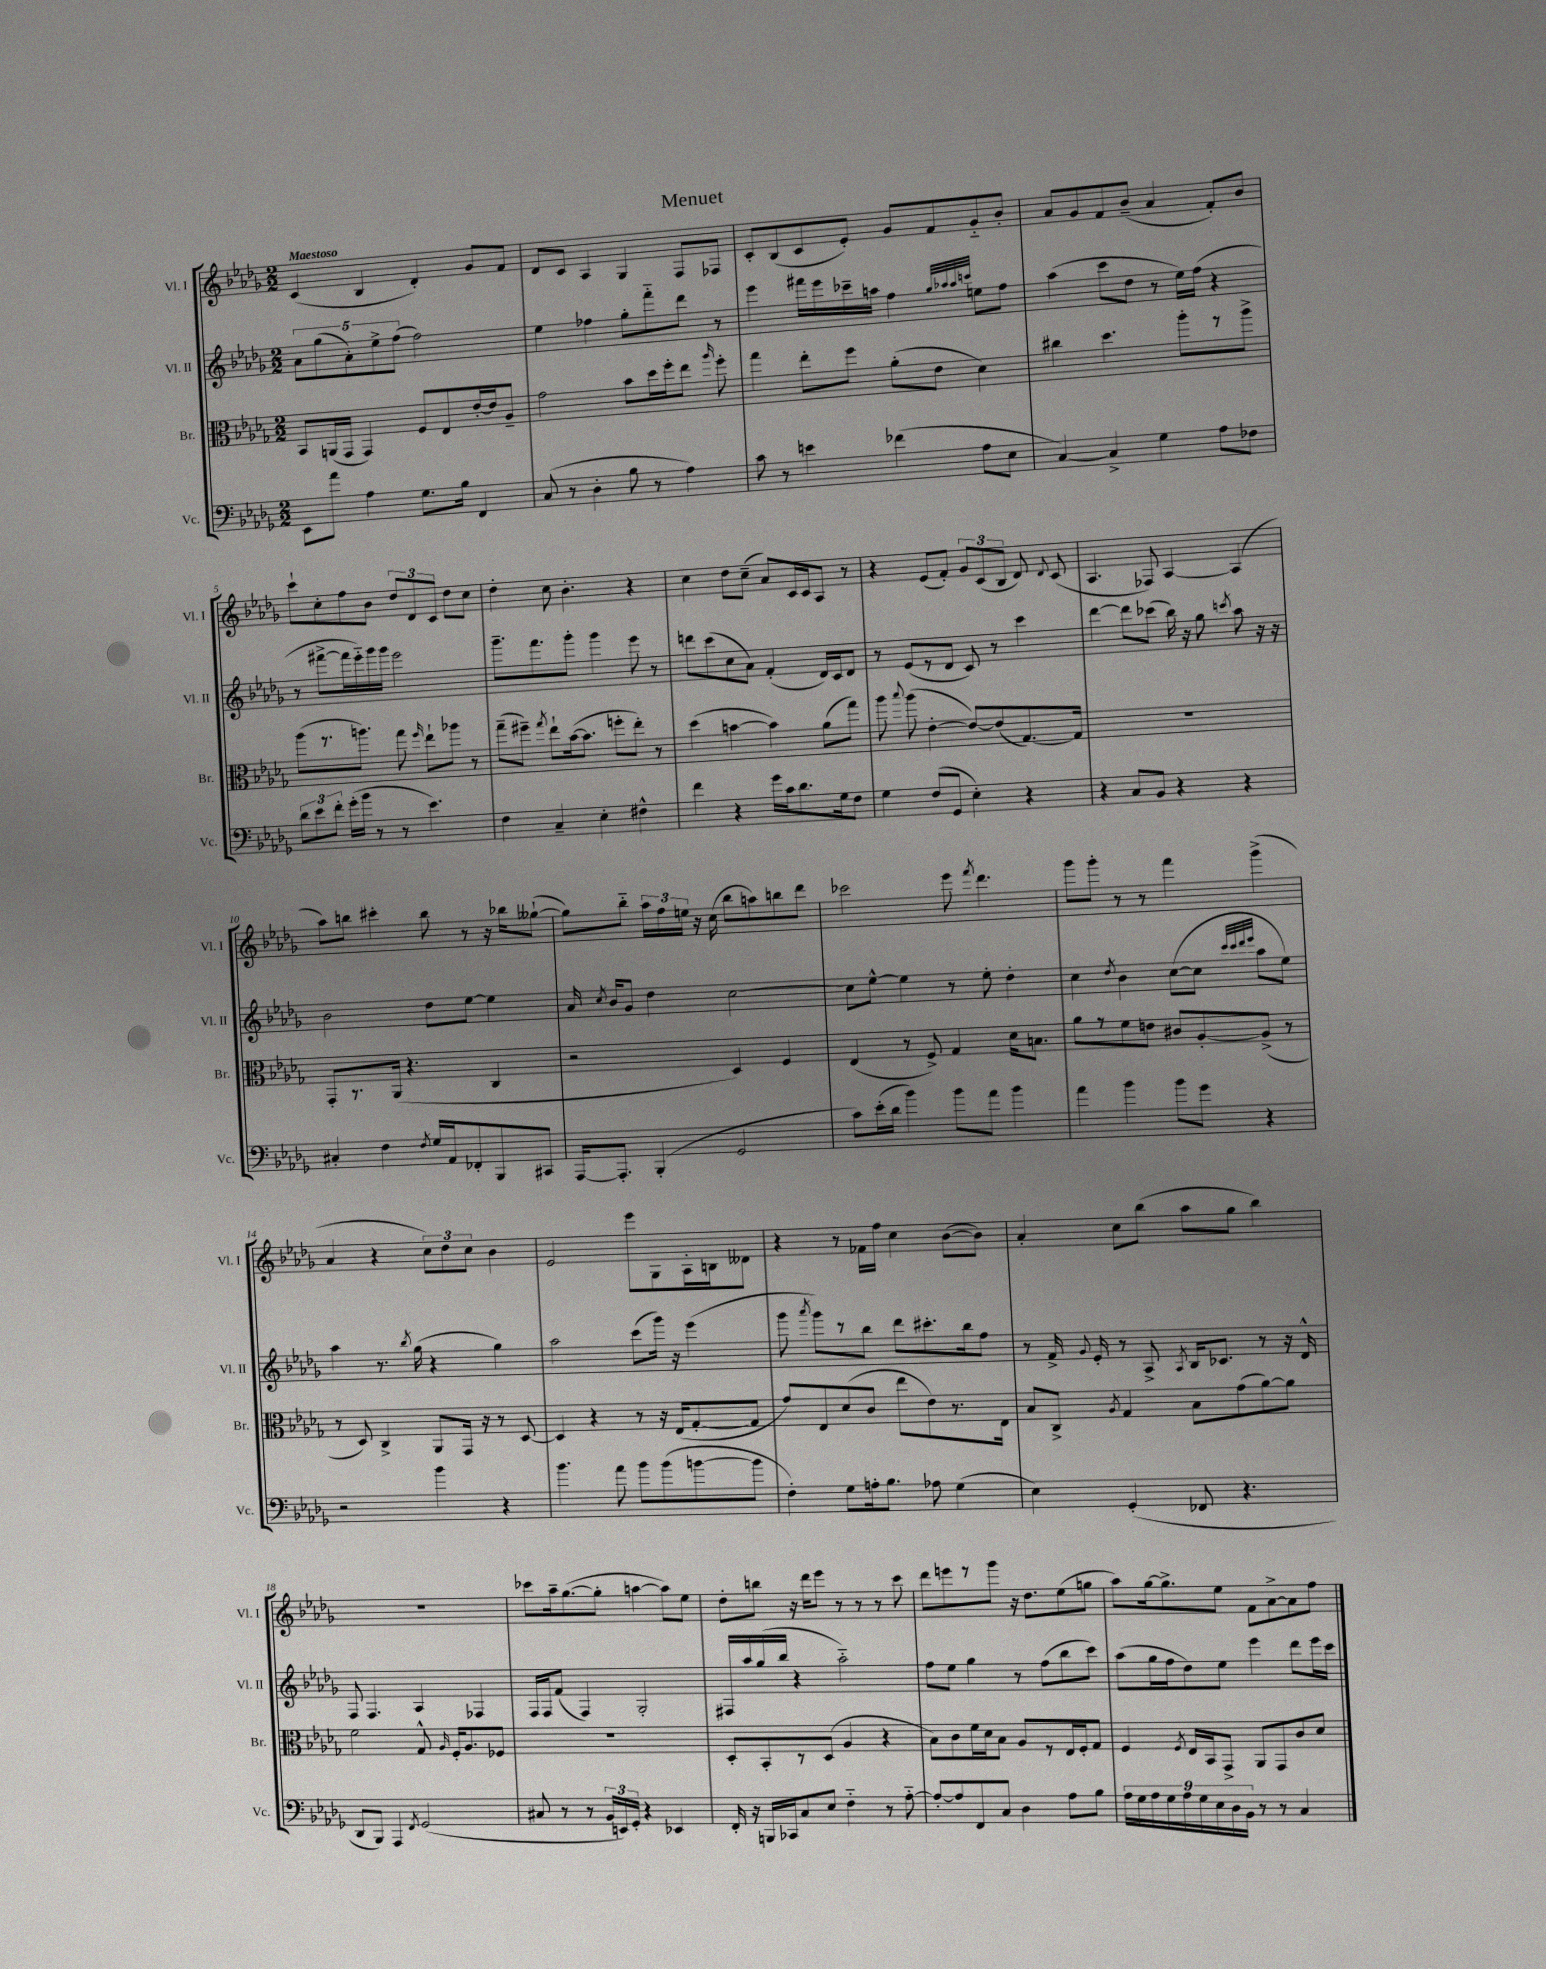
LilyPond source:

\header { title = "Menuet" }
<<
\new StaffGroup <<
\new Staff = "s0" \with { instrumentName = "Vl. I" shortInstrumentName = "Vl. I" } {
    \clef treble \key des \major \numericTimeSignature \time 2/2 \tempo "Maestoso"
    \autoBeamOff c'4( bes4 des'4-.) ges'8[ f'8] |
    des'8[ c'8] aes4 ges4 f8[ fes8] |
    c'8[-. bes8( c'8 ees'8]-.) ges'8[ f'8 ges'8-_ bes'8]-. |
    aes'8[ ges'8 f'8 bes'8]--( aes'4 f'8[-.) bes'8] |
    c'''8[-! c''8-. f''8 bes'8] \tuplet 3/2 { des''8[ des'8 c'8] } des''8[ c''8] |
    des''4-. c''8 bes'4.-. r4 |
    c''4 des''8[ c''8]--( aes'8[) c'16 c'16 aes8] r8 |
    r4 ees'8[( f'8]-.) \tuplet 3/2 { ges'8[ c'8( bes8] } des'8) \appoggiatura { des'8 } c'8( |
    aes4. fes8) aes4~ aes4( |
    aes''8[) b''8] cis'''4-. b''8 r8 r16 bes''16[ geses''8]~-!( |
    geses''8[) bes''8]-_ \tuplet 3/2 { aes''16[ f''16 e''16] } r16 c''16( bes''8[ a''8) b''8 des'''8] |
    ces'''2 ees'''8 \acciaccatura { f'''8 } des'''4. |
    ges'''8[ ges'''8]-. r8 r8 f'''4 ges'''4->( |
    aes'4 r4 \tuplet 3/2 { c''8[) des''8 c''8] } bes'4 |
    ees'2 ees'''8[ ges8 aes16-. b16 deses'8] |
    r4 r8 fes'16[ f''16] c''4 bes'8[~( bes'8]) |
    aes'4-. c''8[ bes''8]( aes''8[ ges''8] bes''4) |
    R1 |
    ces'''8[ aes''16-- ges''8.~( ges''8]-. a''4~ a''8[) ees''8] |
    des''8[-. b''8] r16 des'''16[ ees'''8] r8 r8 r8 c'''8 |
    des'''8[ e'''8 r8 ges'''8] r16 des''8.[ ees''8( g''8] |
    aes''8[) ges''16~ ges''8.-> ees''8] f'8[ aes'8~-> aes'8 f''8] \bar "|." |
}
\new Staff = "s1" \with { instrumentName = "Vl. II" shortInstrumentName = "Vl. II" } {
    \clef treble \key des \major \numericTimeSignature \time 2/2
    \autoBeamOff \tuplet 5/4 { aes'8[ ges''8( aes'8-.) ees''8-> f''8]( } f''2) |
    ees''4 fes''4 ges''8[-. f'''8-_ des'''8] r8 |
    ees'''4 fis'''16[ ees'''16 ces'''16-- a''16] f''4 \grace { ges''32[ aes''32 aes''32 c'''32] } e''8[ f''8] |
    aes''4( c'''8[ des''8] r8 ees''16[) f''16]( r4 |
    r8 fis'''8[~-> fis'''16 ees'''16-_) ges'''16 ges'''16] ees'''2 |
    ges'''8.[-- f'''8. ges'''8]-. ges'''4 ees'''8 r8 |
    d'''8[ c'''8( c''8 aes'8]) f'4-.( des'16[) c'16 des'8] |
    r8 ees'8[( r8 des'8] c'8) r8 c'''4 |
    des'''4~ des'''8[ ces'''8]( bes''16) r16 ges''8 \acciaccatura { c'''8 } aes''8 r16 r16 |
    bes'2 des''8[ ees''8]~ ees''4 |
    aes'16 \acciaccatura { c''8 } bes'16[ ges'8] des''4 c''2~ |
    c''8[ ees''8]~-^ ees''4 r8 ees''8-. des''4-. |
    c''4 \acciaccatura { des''8 } bes'4 c''8[~( c''8] \grace { c'''32[ c'''32 des'''32 ees'''32] } aes''8[ ees''8]) |
    aes''4 r8. \acciaccatura { bes''8 } ges''16( r4 ges''4) |
    aes''2 c'''8[( ges'''16]) r16 ees'''4( |
    ges'''8 \acciaccatura { aes'''8 } ges'''8[) r8 bes''8] des'''8[ cis'''8.-. bes''16 f''8] |
    r8 f'16-> \appoggiatura { ges'8 } ees'16-. r8 aes8-> \acciaccatura { aes8 } bes16[ ces'8.] r8 r16 des'16-^ |
    f8 f4. aes4 fes4 |
    f16[ f16 f'8]( f4) ges2-. |
    fis16[ aes''16 ges''16( bes''16] r4 aes''2-_) |
    f''8[ ees''8] ges''4 r8 f''8[( bes''8 c'''8]) |
    aes''8[( ges''16 f''16 des''8) ees''8] ees'''4 des'''8[ ees'''16 c'''16] \bar "|." |
}
\new Staff = "s2" \with { instrumentName = "Br." shortInstrumentName = "Br." } {
    \clef alto \key des \major \numericTimeSignature \time 2/2
    \autoBeamOff bes,8[ a,16( ges,16] ges,4) f8[ ees8 ees'16~-. ees'16 aes8]-- |
    ges'2 bes'8[ des''16 f''16-. ees''8] \grace { aes''16 } f''8-. |
    ges''4 ees''8[-. f''8] aes'8[-.( ees'8] des'4) |
    cis''4 des''4. aes''8[-. r8 aes''8]-> |
    aes''8[( r8. a''8.]) ges''8 \grace { f''16 } ees''8[-! aes''8] r8 |
    ges''8[--( fis''8]--) \acciaccatura { ges''8 } ees''8[-! bes'16~( bes'8.] f''8[-. ees''8]-.) r8 |
    des''4( b'4~ b'4) aes'8[( ges''8]) |
    aes''8 \appoggiatura { bes''8 } aes''8( ees'4~-. ees'8[~) ees'8( ges8.~) ges16] |
    R1 |
    ges,8[-. r8. aes,16]( r4. c4 |
    r2 des4) f4 |
    ees4( r8 f8->) ges4 des'16[ b8.] |
    aes'8[ r8 f'8 e'8] cis'8[ aes8~-. aes8]->( r8 |
    r8 des8) c4-> aes,8[ ges,16] r16 r8 des8~ |
    des4 r4 r8 r16 ees16[( ges8~-. ges8] |
    ges'8[) ees8 des'8( c'8] ees''8[ ees'8) r8. ees16] |
    bes8[ c8]-> \acciaccatura { aes8 } ges4 bes8[ ges'8( aes'8~) aes'8] |
    f'2 ges8-^ \grace { aes16 } f16[-. aes8. fes8] |
    R1 |
    des8[-. bes,8-. r8 des8]( aes4 r4 |
    bes8[) c'8 f'16 des'16 bes8] aes8[ r8 ees16 f16-. ges8] |
    f4 \acciaccatura { f8 } ees16[ bes,16 ges,8]-> aes,8[ ges,8 c'8 des'8] \bar "|." |
}
\new Staff = "s3" \with { instrumentName = "Vc." shortInstrumentName = "Vc." } {
    \clef bass \key des \major \numericTimeSignature \time 2/2
    \autoBeamOff ees,8[ aes'8] aes4 ges8.[ bes16] f,4 |
    c8( r8 des4-. bes8 r8 aes4) |
    c'8 r8 e'4 fes'4( aes8[ ees8] |
    c4~) c4-> ges4 aes8[ fes8] |
    \tuplet 3/2 { des'8[ ees'8 f'8]-. } ges'16[-.( bes'16] r8 r8 ees'4.) |
    f4 c4-- ees4-. fis4-^ |
    f'4 r4 ges'16[ c'16 des'8. ges16 f8] |
    ges4 f8[( ges,8] ees4-.) r4 |
    r4 c8[ bes,8] r4 r4 |
    cis4-. f4 \acciaccatura { f8 } ges16[ aes,16 fes,8-. bes,,8 cis,8] |
    aes,,16[~ aes,,8.]-. bes,,4-.( ges,2 |
    c'8[) ees'16-.( des'16] bes'4) bes'8[ aes'8] bes'4 |
    aes'4 bes'4 bes'8[ ges'8] r4 |
    r2 bes'4 r4 |
    bes'4. aes'8 bes'8[ bes'8( b'8~ b'8] |
    f4-.) ges8[ a16-. bes8.] aes8 ges4( |
    ees4) ges,4-.( fes,8 r4. |
    des,8[ bes,,8]) aes,,4 \acciaccatura { f,8 } ges,2( |
    cis8 r8 r8 \tuplet 3/2 { bes,16[ e,16) ges,16]-. } r4 ees,4 |
    f,16-. r16 b,,16[ ces,16 c8 ees8] f4-_ r8 aes8~-_ |
    aes8[~-. aes8 f,8 c8] des4 aes8[ bes8] |
    \tuplet 9/8 { aes16[ ges16 aes16 ges16 aes16 ges16 ees16 des16 bes,16] } r8 r8 c4 \bar "|." |
}
>>
>>
